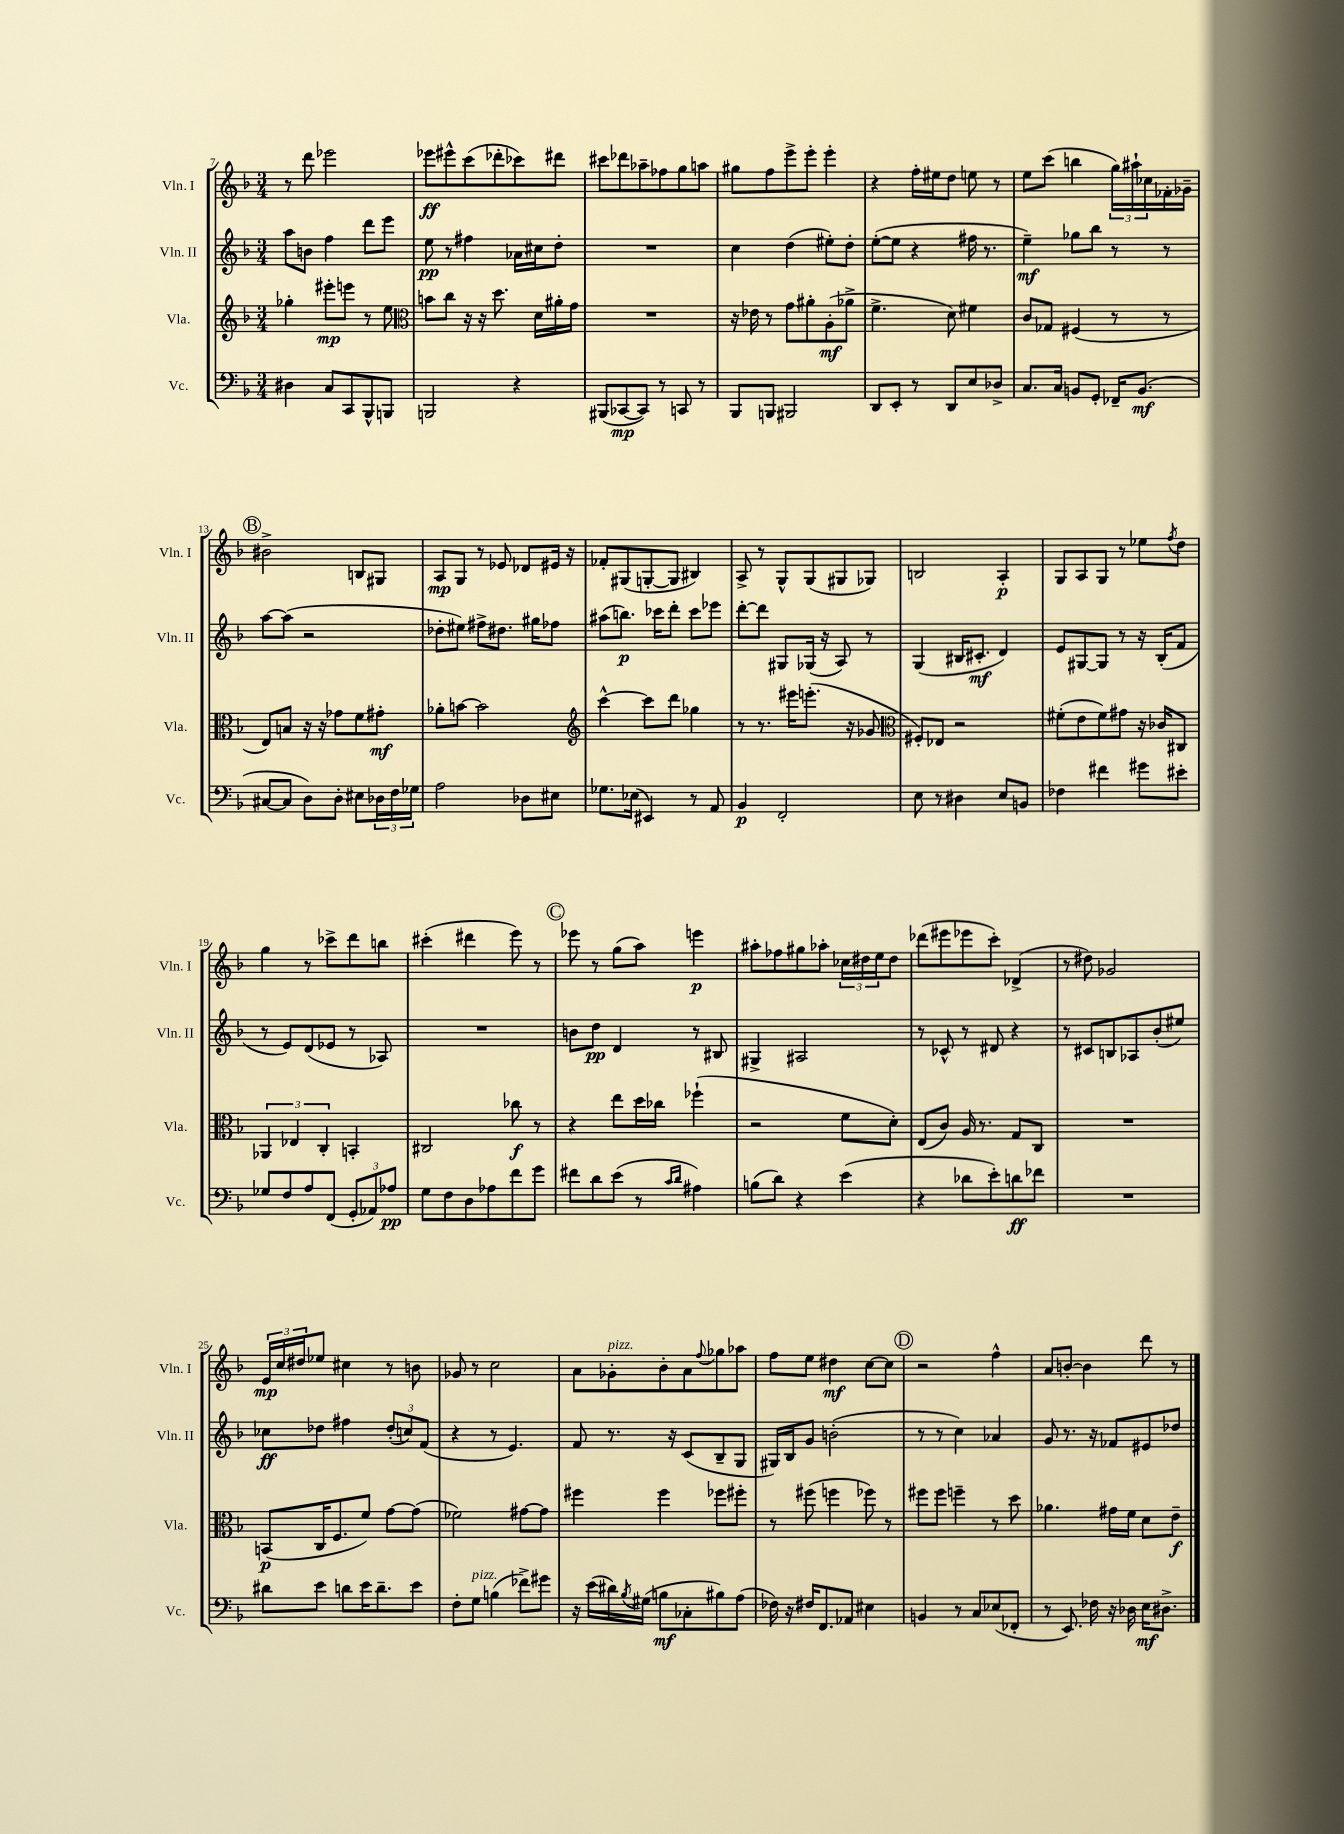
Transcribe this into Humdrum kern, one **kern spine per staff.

**kern	**dynam	**kern	**dynam	**kern	**dynam	**kern	**dynam
*part4	*part4	*part3	*part3	*part2	*part2	*part1	*part1
*staff4	*staff4	*staff3	*staff3	*staff2	*staff2	*staff1	*staff1
*I"Vc.	*	*I"Vla.	*	*I"Vln. II	*	*I"Vln. I	*
*I'Vc.	*	*I'Vla.	*	*I'Vln. II	*	*I'Vln. I	*
*clefF4	*	*clefG2	*	*clefG2	*	*clefG2	*
*k[b-]	*	*k[b-]	*	*k[b-]	*	*k[b-]	*
*M3/4	*	*M3/4	*	*M3/4	*	*M3/4	*
=7	=7	=7	=7	=7	=7	=7	=7
4D#X\	.	4gg-X'\	.	8aa\L	.	8r	.
.	.	.	.	8bn\J	.	8ddd\	.
8C/L	.	8eee#X'\L	mp	4ff\	.	2eee-X\	.
8CC/	.	8eeen\J	.	.	.	.	.
8BBB-^^/	.	8r	.	8ddd\L	.	.	.
8BBBn/J	.	8ee\	.	8eee\J	.	.	.
=8	=8	=8	=8	=8	=8	=8	=8
*	*	*clefC3	*	*	*	*	*
2BBBn/	.	8bn\L	.	8ee\	pp	8eee-X\L	ff
.	.	8cc\J	.	8r	.	8eee#X^^\	.
.	.	16r	.	4ff#X\	.	(8ccc\	.
.	.	16r	.	.	.	.	.
.	.	8.dd\	.	.	.	8ddd-X'\	.
4r	.	.	.	16a-X\LL	.	8ccc-X\)	.
.	.	16d\LL	.	16cc#X\J	.	.	.
.	.	16a#X'\	.	8dd'\J	.	8ddd#X\J	.
.	.	16g\JJ	.	.	.	.	.
=9	=9	=9	=9	=9	=9	=9	=9
(8BBB#X/L	.	2.r	.	2.r	.	8ccc#X\L	.
[8CC-X/	mp	.	.	.	.	8ddd-X\	.
8CC-/J])	.	.	.	.	.	8aa-X~\	.
8r	.	.	.	.	.	8ff-X\	.
8CCn/	.	.	.	.	.	8gg\	.
8r	.	.	.	.	.	8aan\J	.
=10	=10	=10	=10	=10	=10	=10	=10
8BBB-/L	.	16r	.	4cc\	.	8gg#X\L	.
.	.	16e-X\	.	.	.	.	.
8BBBn/J	.	8r	.	.	.	8ff\	.
2BBB#X/	.	8g\L	.	(4dd\	.	8eee^\	.
.	.	8a#X'\	.	.	.	8eee'\J	.
.	.	(8A'\	mf	8ee#X'\L)	.	4eee'\	.
.	.	8a-X^\J	.	8dd'\J	.	.	.
=11	=11	=11	=11	=11	=11	=11	=11
8DD/L	.	4.f^\	.	([8ee'\L	.	4r	.
8EE'/J	.	.	.	8ee\J]	.	.	.
8r	.	.	.	4r	.	16ff'\LL	.
.	.	.	.	.	.	16ee#X\J	.
8DD/L	.	8d\)	.	.	.	8dd\J	.
8E/	.	4f#X\	.	16ff#X\	.	8een\	.
.	.	.	.	8.r	.	.	.
8D-X^/J	.	.	.	.	.	8r	.
=12	=12	=12	=12	=12	=12	=12	=12
8.C/L	.	8c/L	.	4ee~\)	mf	8ee\L	.
.	.	8G-X/J	.	.	.	(8ccc\J	.
16C/Jk	.	.	.	.	.	.	.
8BBn/L	.	(4F#X/	.	8gg-X\L	.	4bbn\	.
8GG'/J	.	.	.	8bb-\J	.	.	.
16FF-X~/KL	.	8r	.	8r	.	24gg\LL)	.
.	.	.	.	.	.	24aa#X`\	.
(8.BB/J	mf	.	.	.	.	.	.
.	.	.	.	.	.	24cc-X\	.
.	.	8r	.	8r	.	16f-X'\	.
.	.	.	.	.	.	16g-X~\JJ	.
!!LO:LB:g=z
!!LO:REH:place=s1:t=B
=13	=13	=13	=13	=13	=13	=13	=13
[8C#X/L	.	8E/L)	.	[8aa\L	.	2b#X^\	.
8C#/J]	.	8Bn/J	.	(8aa\J]	.	.	.
8D\L)	.	16r	.	2r	.	.	.
.	.	16r	.	.	.	.	.
8D'\J	.	8g-X\L	.	.	.	.	.
8E#X\L	.	8f\	.	.	.	8Bn/L	.
24D-X\L	.	8g#X'\J	mf	.	.	8G#X/J	.
24F\	.	.	.	.	.	.	.
24G-X\JJ	.	.	.	.	.	.	.
=14	=14	=14	=14	=14	=14	=14	=14
2A\	.	8a-X'\L	.	8dd-X'\L	.	8A/L	mp
.	.	[8bn\J	.	8ee#X\J)	.	8G/J	.
.	.	2b\]	.	8ff#X^\L	.	8r	.
.	.	.	.	8.dd#X\J	.	8e-X/	.
8D-X\L	.	.	.	.	.	8d-X/L	.
.	.	.	.	16gg#X\KL	.	.	.
8E#X\J	.	.	.	8ff-X\J	.	16e#X/Jk	.
.	.	.	.	.	.	16r	.
=15	=15	=15	=15	=15	=15	=15	=15
*	*	*clefG2	*	*	*	*	*
8.G-X\L	.	[4ccc^^\	.	(8aa#X\L	.	8f-X'/L	.
.	.	.	.	8.bbn\J)	p	(8G#X/	.
(16E-X\Jk	.	.	.	.	.	.	.
4EE#X/)	.	8ccc\L]	.	.	.	[8Gn'/	.
.	.	.	.	16ccc-X\KL	.	.	.
.	.	8ddd\J	.	8ddd'\J	.	8G/J]	.
8r	.	4gg-X\	.	8ccc-\L	.	4B#X/)	.
8AA/	.	.	.	8eee-X\J	.	.	.
=16	=16	=16	=16	=16	=16	=16	=16
4BB-/	p	8r	.	[8ddd'\L	.	8A^/	.
.	.	8.r	.	8ddd\J]	.	8r	.
2FF'/	.	.	.	8G#X/L	.	8G^^/L	.
.	.	16eee#X\KL	.	.	.	.	.
.	.	(8.eeen'\J	.	(16G-X/Jk	.	(8G/	.
.	.	.	.	16r	.	.	.
.	.	.	.	8A/)	.	8G#X/	.
.	.	16r	.	.	.	.	.
.	.	8g-X/	.	8r	.	8G-X/J)	.
=17	=17	=17	=17	=17	=17	=17	=17
*	*	*clefC3	*	*	*	*	*
8E\	.	8F#X'/L)	.	(4G/	.	2Bn/	.
8r	.	8E-X/J	.	.	.	.	.
4D#X\	.	2r	.	16B#X/KL	.	.	.
.	.	.	.	8.c#X'/J	mf	.	.
8E/L	.	.	.	4d/)	.	4A'/	p
8BBn/J	.	.	.	.	.	.	.
=18	=18	=18	=18	=18	=18	=18	=18
4F-X\	.	(8f#X'\L	.	8e/L	.	8G/L	.
.	.	8e\	.	[8G#X/	.	8A/	.
4f#X\	.	8f#\)	.	8G#/J]	.	8G/J	.
.	.	8g#X\J	.	8r	.	8r	.
8g#X\L	.	16r	.	16r	.	8ee-X\L	.
.	.	16c-X/KL	.	(16B-'/KL	.	.	.
.	.	.	.	.	.	8qff/	.
8e#X'\J	.	8C#X/J	.	8f/J	.	8dd\J	.
!!LO:LB:g=z
=19	=19	=19	=19	=19	=19	=19	=19
8G-X/L	.	6AA-X/	.	8r	.	4gg\	.
8F/	.	.	.	8e/L)	.	.	.
.	.	6E-X/	.	.	.	.	.
8A/	.	.	.	(8d/	.	8r	.
.	.	6C'/	.	.	.	.	.
(8FF/J	.	.	.	8e-X/J	.	8ccc-X^\L	.
12GG'/L	.	4BBn'/	.	8r	.	8ddd\	.
12AA-X/)	.	.	.	.	.	.	.
.	.	.	.	8A-X/)	.	8bbn\J	.
12A-X/J	pp	.	.	.	.	.	.
=20	=20	=20	=20	=20	=20	=20	=20
8G\L	.	2C#X/	.	2.r	.	(4ccc#X'\	.
8F\	.	.	.	.	.	.	.
8D\	.	.	.	.	.	4ddd#X\	.
8A-X\	.	.	.	.	.	.	.
8f\	.	8cc-X\	f	.	.	8eee\)	.
8g\J	.	8r	.	.	.	8r	.
!!LO:REH:place=s1:t=C
=21	=21	=21	=21	=21	=21	=21	=21
8f#X\L	.	4r	.	8bn\L	.	8eee-X\	.
8d\	.	.	.	8dd\J	pp	8r	.
(8e\J	.	8ee\L	.	4d/	.	(8gg\L	.
8r	.	16dd\L	.	.	.	8aa\J)	.
.	.	16cc-X\JJ	.	.	.	.	.
16qqc/LL	.	.	.	.	.	.	.
16qqd/JJ	.	.	.	.	.	.	.
4A#X\)	.	(4ff-X`\	.	8r	.	4eeen\	p
.	.	.	.	8B#X/	.	.	.
=22	=22	=22	=22	=22	=22	=22	=22
(8Bn\L	.	2r	.	4G#X^/	.	8aa#X'\L	.
8d\J)	.	.	.	.	.	8ff-X\	.
4r	.	.	.	2A#X/	.	8gg#X\	.
.	.	.	.	.	.	8aa-X'\J	.
(4e\	.	8f\L	.	.	.	24cc-X\LL	.
.	.	.	.	.	.	24dd#X\	.
.	.	.	.	.	.	24ee\J	.
.	.	8d'\J)	.	.	.	8dd#\J	.
=23	=23	=23	=23	=23	=23	=23	=23
4r	.	(8E/L	.	8r	.	(8ddd-X\L	.
.	.	8c/J)	.	8c-X^^/	.	8eee#X\	.
8d-X\L	.	16A/	.	8r	.	8eee-X\	.
.	.	8.r	.	.	.	.	.
8e'\)	.	.	.	8d#X/	.	8ccc'\J)	.
8dn\	ff	8G/L	.	4r	.	(4d-X^/	.
8f-X\J	.	8C/J	.	.	.	.	.
=24	=24	=24	=24	=24	=24	=24	=24
2.r	.	2.r	.	8r	.	8r	.
.	.	.	.	8c#X/L	.	8dd#X\)	.
.	.	.	.	8Bn/	.	2g-X/	.
.	.	.	.	8A-X/	.	.	.
.	.	.	.	(8b-'/	.	.	.
.	.	.	.	8ee#X/J)	.	.	.
!!LO:LB:g=z
=25	=25	=25	=25	=25	=25	=25	=25
8d#X\L	.	(8BBn/L	p	8cc-X\L	ff	24e/LL	mp
.	.	.	.	.	.	24cc/	.
.	.	.	.	.	.	24dd#X/J	.
8e\J	.	16C/K	.	8dd-X\J	.	8ee-X/J	.
.	.	8.F/	.	.	.	.	.
8dn\L	.	.	.	4ff#X\	.	4cc#X\	.
16e\K	.	8f/J)	.	.	.	.	.
8.d~\	.	.	.	.	.	.	.
.	.	[8g\L	.	(12dd-'/L	.	8r	.
.	.	.	.	12ccn/)	.	.	.
8e\J	.	(8g\J]	.	.	.	8bn\	.
.	.	.	.	(12f/J	.	.	.
=26	=26	=26	=26	=26	=26	=26	=26
8F'\L	.	2f-X\)	.	4r	.	8g-X/	.
!LO:TX:a:i:t=pizz.	!	!	!	!	!	!	!
8G\J	.	.	.	.	.	8r	.
(4Bn\	.	.	.	8r	.	2cc\	.
.	.	.	.	4.e/)	.	.	.
8f-X^\L)	.	[8g#X\L	.	.	.	.	.
8g#X\J	.	8g#\J]	.	.	.	.	.
=27	=27	=27	=27	=27	=27	=27	=27
16r	.	4ff#X\	.	8f/	.	8a\L	.
(16e\LL	.	.	.	.	.	.	.
!	!	!	!	!	!	!LO:TX:a:i:t=pizz.	!
16d#X\)	.	.	.	8.r	.	8g-X'\	.
8qB-/	.	.	.	.	.	.	.
(16G#X\JJ	.	.	.	.	.	.	.
8Bn\L	mf	4ff#\	.	.	.	8b-'\	.
.	.	.	.	16r	.	.	.
8C-X'\	.	.	.	(8c/L	.	8a\	.
.	.	.	.	.	.	8qqff/	.
8B#X\)	.	8ff-X\L	.	8B-~/	.	8gg-X\	.
(8A\J	.	8ff#X'\J	.	8G/J	.	8aa-X\J	.
=28	=28	=28	=28	=28	=28	=28	=28
16F-X\)	.	8r	.	16G#X/LL)	.	8ff\L	.
16r	.	.	.	16B-/J	.	.	.
16F#X/KL	.	(8ff#X\	.	8g/J	.	8ee\J	.
8.FF/	.	.	.	.	.	.	.
.	.	4ffn\	.	(2bn'\	.	4dd#X\	mf
8AA-X/J	.	.	.	.	.	.	.
4E#X\	.	8ff-X\)	.	.	.	[8cc\L	.
.	.	8r	.	.	.	8cc\J]	.
!!LO:REH:place=s1:t=D
=29	=29	=29	=29	=29	=29	=29	=29
4BBn/	.	8ff#X\L	.	8r	.	2r	.
.	.	8ff#\J	.	8r	.	.	.
8r	.	4ffn~\	.	4cc\)	.	.	.
8C/L	.	.	.	.	.	.	.
(8E-X/	.	8r	.	4a-X/	.	4ff^^\	.
8FF-X'/J	.	8dd\	.	.	.	.	.
=30	=30	=30	=30	=30	=30	=30	=30
8r	.	4.a-X\	.	8g/	.	8a/L	.
8.EE/)	.	.	.	8.r	.	[8bn'/J	.
.	.	.	.	.	.	4b\]	.
16F-X\	.	.	.	16r	.	.	.
16r	.	16g#X\LL	.	8f-X/L	.	.	.
16D-X\	.	16f\JJ	.	.	.	.	.
16E\KL	mf	8d\L	.	8e#X/	.	8ddd\	.
8.D#X^\J	.	.	.	.	.	.	.
.	.	8e~\J	f	8dd-X/J	.	8r	.
==	==	==	==	==	==	==	==
*-	*-	*-	*-	*-	*-	*-	*-
